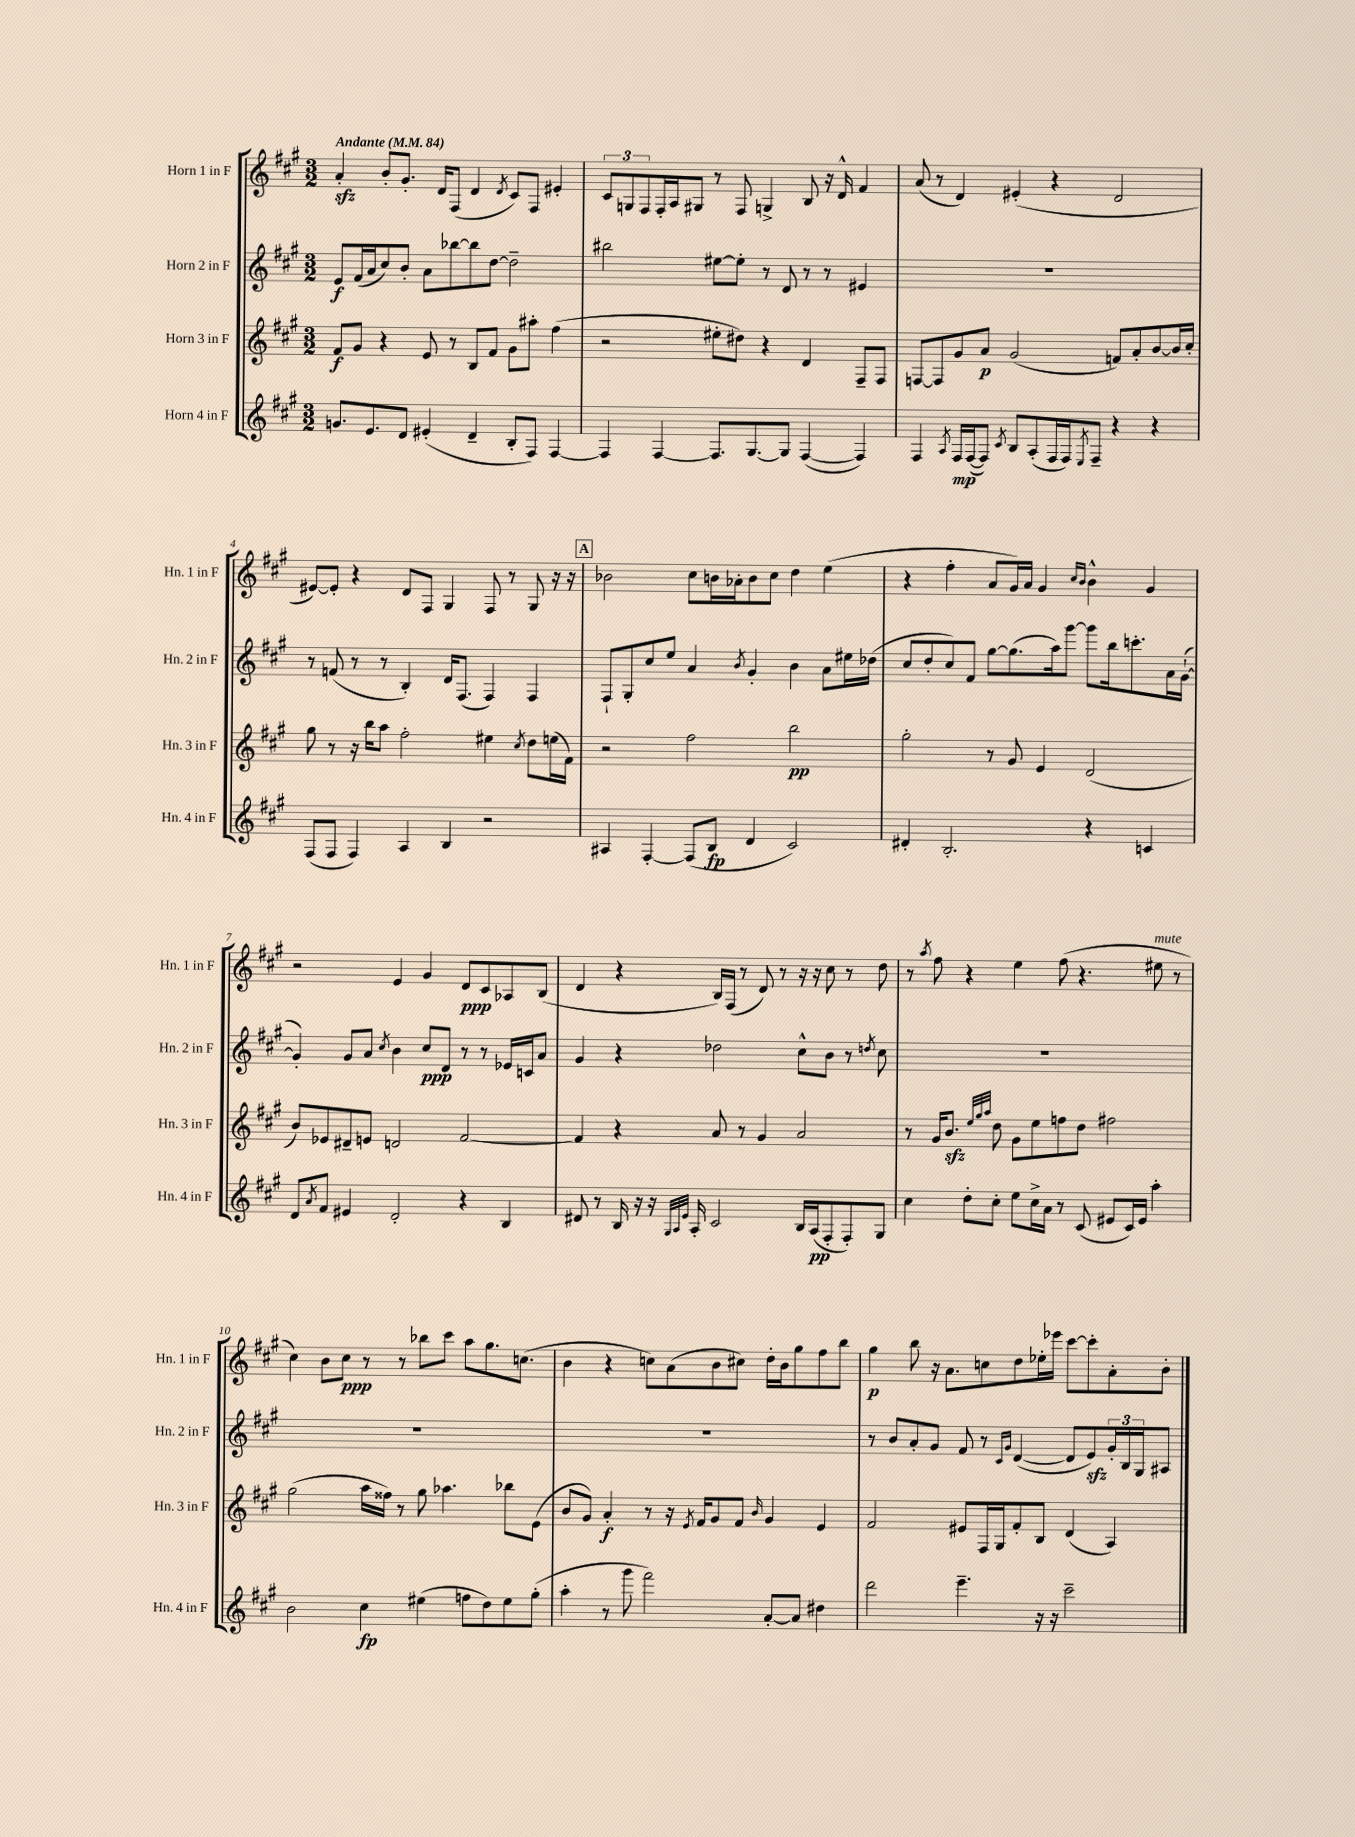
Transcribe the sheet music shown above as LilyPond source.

<<
\new StaffGroup <<
\new Staff = "s0" \with { instrumentName = "Horn 1 in F" shortInstrumentName = "Hn. 1 in F" } {
    \clef treble \key a \major \numericTimeSignature \time 3/2 \tempo "Andante" 4 = 84
    a'4-.\sfz b'8-. gis'8.-. d'16 fis8( d'4 \acciaccatura { d'8 } cis'8) fis8 eis'4-. |
    \tuplet 3/2 { cis'8 g8 fis8 } fis16-. a16 gis8 r8 fis8 g4-> b8 r16 d'16-^ fis'4 |
    a'8( r8 d'4) eis'4-.( r4 d'2 |
    eis'8~) eis'8-. r4 d'8 fis8 gis4 fis8 r8 gis8 r16 r16 |
    \mark \markup { \box "A" } bes'2 cis''8 b'16 aes'16-. b'8 cis''8 d''4 e''4( |
    r4 fis''4-. a'8 gis'16) a'16 gis'4 \grace { cis''16 b'16 } b'4-^ gis'4 |
    r2 e'4 gis'4 d'8\ppp cis'8 aes8 b8( |
    d'4 r4 b16) fis16( r8 d'8) r8 r16 r16 cis''8 r8 d''8 |
    r8 \acciaccatura { a''8 } fis''8 r4 e''4 fis''8( r4. eis''8^\markup { \italic "mute" } r8 |
    cis''4) b'8 cis''8\ppp r8 r8 bes''8 cis'''8 a''8 gis''8. c''8.( |
    b'4 r4 c''8) a'8( b'8 cis''8) d''16-. b'16 gis''8 fis''8 b''8 |
    gis''4\p b''8 r16 a'8. c''8 d''8 ees''16-. ees'''16 cis'''8~ cis'''8-. a'8-. b'8-. \bar "|." |
}
\new Staff = "s1" \with { instrumentName = "Horn 2 in F" shortInstrumentName = "Hn. 2 in F" } {
    \clef treble \key a \major \numericTimeSignature \time 3/2
    e'8\f fis'16( a'16 cis''8) b'8-. a'8 bes''8~ bes''8 d''8~ d''2-- |
    bis''2 eis''8~ eis''8-. r8 d'8 r8 r8 eis'4 |
    R1. |
    r8 f'8( r8 r8 b4-.) d'16 fis8.( fis4) fis4 |
    \mark \markup { \box "A" } fis8-! gis8-. cis''8 e''8 a'4 \acciaccatura { b'8 } gis'4-. b'4 a'8 eis''16 des''16( |
    cis''8 d''8-. cis''8) fis'8 gis''8~ gis''8.( a''16) gis'''8~ gis'''8 b''16 c'''8.-. a'16 gis'16~-!( |
    gis'4-.) gis'8 a'8 \acciaccatura { cis''8 } b'4 cis''8\ppp d'8 r8 r8 ees'16 c'16 a'8 |
    gis'4 r4 des''2 cis''8-^ b'8 r8 \acciaccatura { d''8 } cis''8 |
    R1. |
    R1. |
    R1. |
    r8 b'8 a'8-. gis'8 fis'8 r8 \grace { cis'16 gis'16 } d'4~( d'8 e'8\sfz) \tuplet 3/2 { gis'16-. b16 gis16 } ais8 \bar "|." |
}
\new Staff = "s2" \with { instrumentName = "Horn 3 in F" shortInstrumentName = "Hn. 3 in F" } {
    \clef treble \key a \major \numericTimeSignature \time 3/2
    fis'8\f gis'8 r4 e'8 r8 b8 fis'8 gis'8 ais''8-. fis''4( |
    r2 eis''8-. dis''8) r4 d'4 fis8-- fis8 |
    f8~ f8 gis'8 a'8\p gis'2( f'8) a'8-. b'8~ b'16 cis''16-. |
    gis''8 r8 r16 b''16 a''8 fis''2-. eis''4 \acciaccatura { cis''8 } d''8 e''16( fis'16) |
    \mark \markup { \box "A" } r2 fis''2 b''2\pp |
    gis''2-. r8 gis'8 e'4 d'2( |
    b'8) ees'8 dis'8-- e'8 d'2 fis'2~ |
    fis'4 r4 a'8 r8 gis'4 a'2 |
    r8 gis'16 b'8.\sfz \grace { e''32 gis''32 a''32 } d''8 gis'8 e''8 f''8 d''8 fis''2 |
    gis''2( a''16 fisis''16) r8 gis''8 aes''4. bes''8 e'8( |
    b'8 gis'8) a'4-.\f r8 r16 \acciaccatura { e'8 } fis'16 gis'8 fis'8 \grace { b'16 } gis'4 e'4 |
    fis'2 eis'8 fis16 gis16 fis'8-. b8 d'4( a4) \bar "|." |
}
\new Staff = "s3" \with { instrumentName = "Horn 4 in F" shortInstrumentName = "Hn. 4 in F" } {
    \clef treble \key a \major \numericTimeSignature \time 3/2
    g'8. e'8. d'8 eis'4-.( d'4-- b8-. fis8) fis4~ |
    fis4 fis4~ fis8. gis8.~ gis8 fis4~( fis4) |
    fis4 \acciaccatura { a8 } fis16\mp fis16~( fis8) \acciaccatura { cis'8 } b8 a8-.( fis16 fis16) \acciaccatura { e8 } fis8-- r4 r4 |
    fis8( fis8 fis4) a4 b4 r2 |
    \mark \markup { \box "A" } ais4 fis4~-. fis8( b8\fp d'4 cis'2) |
    dis'4-. b2.-. r4 c'4 |
    d'8 \acciaccatura { a'8 } fis'8 eis'4 d'2-. r4 b4 |
    dis'8 r8 b16 r16 r16 \grace { gis32 a32 e'32 } a16-. cis'2 b16 a16\pp( fis8-. fis8-.) gis8 |
    cis''4 d''8-. cis''8-. e''8 cis''16-> a'16 r8 cis'8( eis'8 cis'16) eis'16 a''4-. |
    b'2 cis''4\fp eis''4( f''8 d''8) eis''8 gis''8-.( |
    a''4-. r8 gis'''8 fis'''2) a'8~-. a'8 dis''4 |
    d'''2 e'''4.-- r16 r16 cis'''2-- \bar "|." |
}
>>
>>
